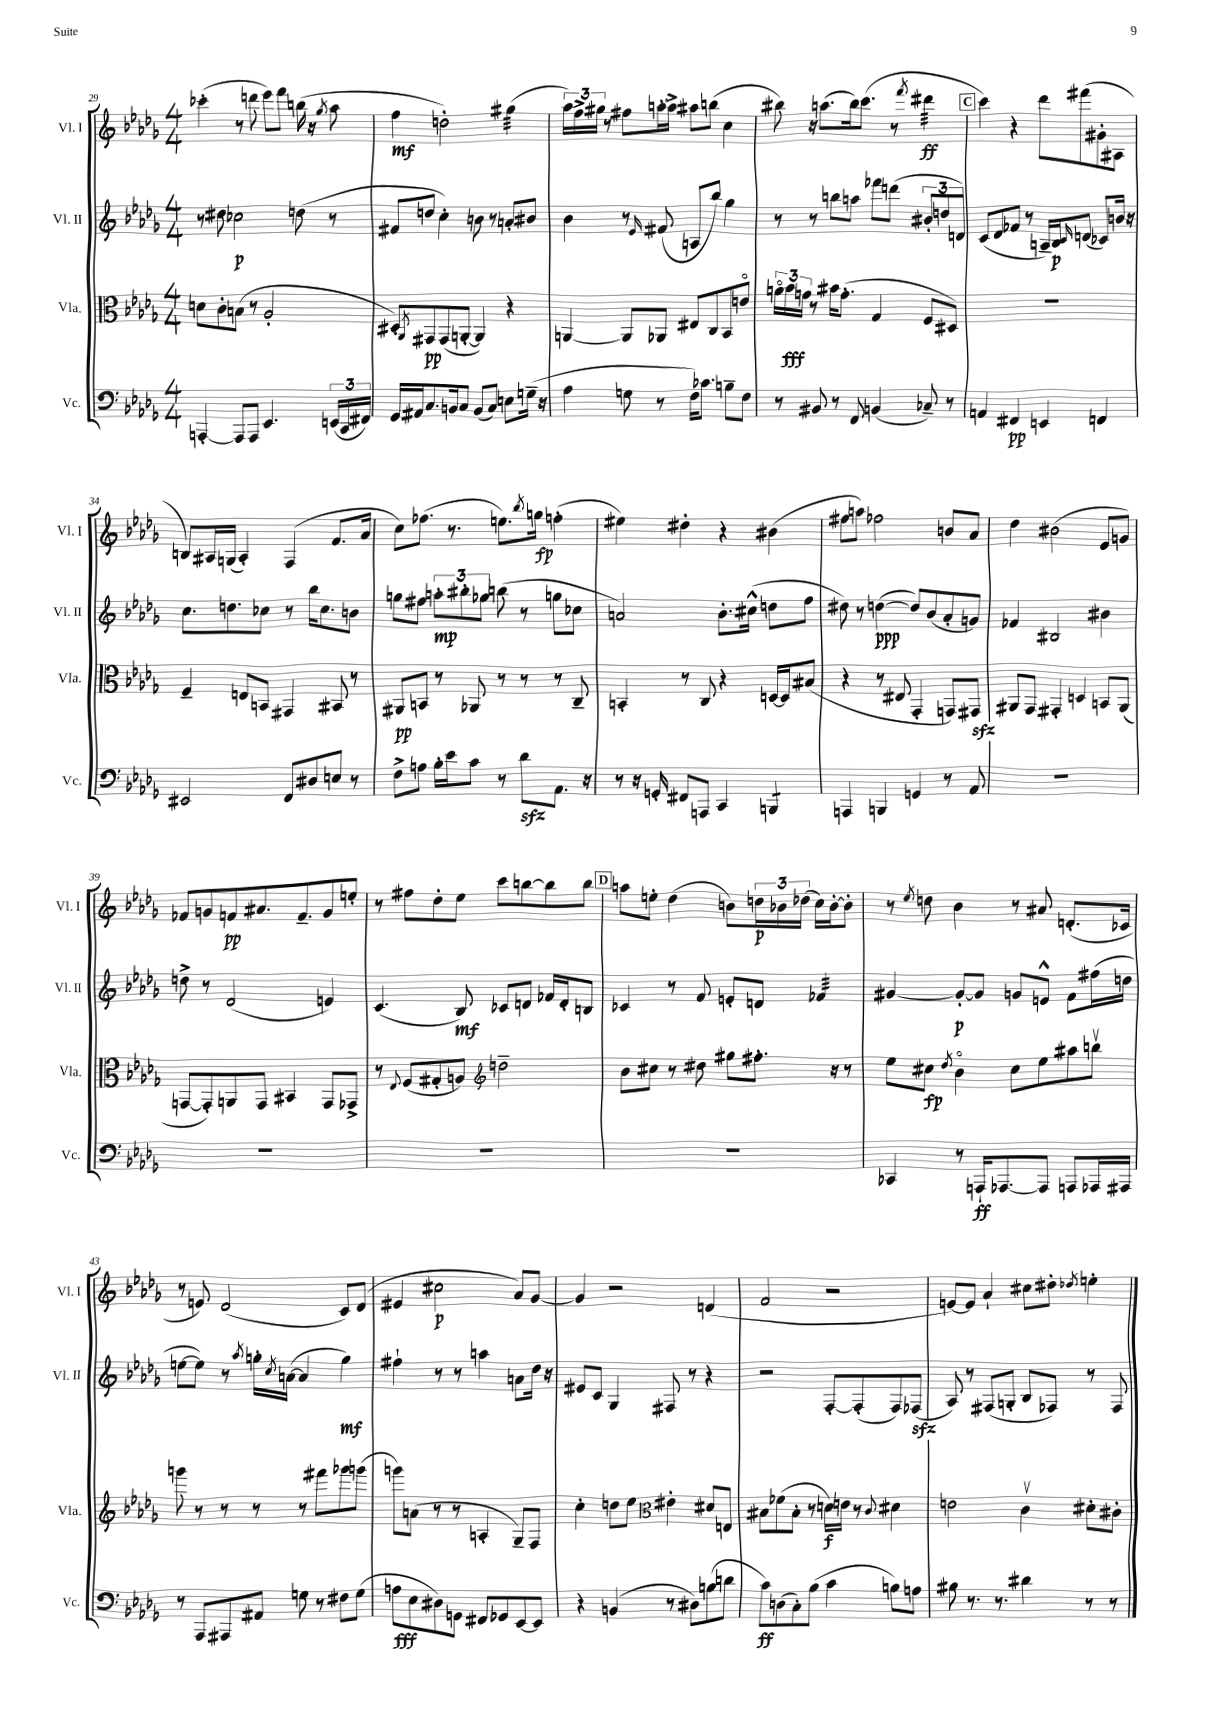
<<
\new StaffGroup <<
\new Staff = "s0" \with { instrumentName = "Vl. I" shortInstrumentName = "Vl. I" } {
    \clef treble \key des \major \numericTimeSignature \time 4/4
    ces'''4-.( r8 d'''8 ees'''8) f'''8 b''16( r16 \acciaccatura { ges''8 } aes''8 |
    f''4\mf d''2-.) gis''4:32( |
    \tuplet 3/2 { aes''16) f''16-> gis''16 } r8 fis''8 a''16~-. a''16-> ais''8 b''8( c''4 |
    bis''8) r16 a''8.( bis''16) c'''8.( r8 \acciaccatura { f'''8 } dis'''4:32\ff |
    \mark \markup { \box "C" } c'''4) r4 des'''8 fis'''8( gis'8-. ais8 |
    b8) ais16 g16( ais4-.) f4( f'8. aes'16 |
    c''8) fes''8.( r8. e''8.) \acciaccatura { bes''8 } g''16\fp f''4-.( |
    eis''4) dis''4-. r4 bis'4( |
    fis''8 a''8) fes''2 b'8 aes'8 |
    des''4 bis'2( ees'8 g'8) |
    fes'8 g'8 f'8\pp ais'8. f'8.-- g'8 e''8-. |
    r8 fis''8 des''8-. ees''8 c'''8 b''8~ b''8 b''8 |
    \mark \markup { \box "D" } a''8 e''8-. des''4( b'8) \tuplet 3/2 { d''16\p bes'16 des''16( } c''16) bes'16~-. bes'8-. |
    r8 \acciaccatura { ees''8 } d''8 bes'4 r8 ais'8 d'8.-.( ces'16 |
    r8 e'8) des'2( c'8) des'8( |
    eis'4 cis''2\p aes'8) ges'8~ |
    ges'4 r2 d'4( |
    f'2 r2 |
    e'8~) e'8 aes'4-! cis''8 dis''8-. \acciaccatura { des''8 } e''4-. \bar "|." |
}
\new Staff = "s1" \with { instrumentName = "Vl. II" shortInstrumentName = "Vl. II" } {
    \clef treble \key des \major \numericTimeSignature \time 4/4
    r8 dis''8 ces''2\p d''8( r8 |
    fis'8 d''8 c''4-.) b'8 r8 a'8-. bis'8 |
    bes'4 r8 \grace { ees'16 } fis'8( a8 bes''8) ges''4 |
    r8 r8 b''8 a''8 fes'''8 d'''8( \tuplet 3/2 { bis'8-. d''8 d'8) } |
    \mark \markup { \box "C" } c'8( des'8 fes'8 r8 a16--) bes16\p \grace { c'16 } d'8( ces'8) b'16 r16 |
    c''8. d''8. ces''8 r8 bes''16 ces''8. b'8 |
    g''8 fis''8 \tuplet 3/2 { a''8-.\mp bis''8-. ges''8 } b''8( r8 g''8 ces''8 |
    a'2) bes'8.-. cis''16-^( d''8 f''8 |
    dis''8) r8 d''4~\ppp( d''8) bes'8( aes'8-. g'8) |
    fes'4 bis2 bis'4 |
    d''8-> r8 des'2( e'4) |
    c'4.( bes8\mf) ces'8 d'8 fes'16 d'16-. b8 |
    \mark \markup { \box "D" } ces'4 r8 f'8 e'8-. d'8 fes'4:32 |
    gis'4~ gis'8~-.\p gis'8 g'8 e'8-^ f'8 fis''16( d''16 |
    e''8~ e''8) r8 \acciaccatura { aes''8 } g''16-. \acciaccatura { c''8 } a'16~( a'4 g''4\mf) |
    fis''4-! r8 r8 a''4 a'8 des''16 r16 |
    eis'8 c'8 ges4 fis8 r8 r4 |
    r2 f8~-. f8-.( f8) fes8\sfz( |
    aes8) r8 fis8( g8-. bes8 fes8) r8 fes8 \bar "|." |
}
\new Staff = "s2" \with { instrumentName = "Vla." shortInstrumentName = "Vla." } {
    \clef alto \key des \major \numericTimeSignature \time 4/4
    d'8 c'8-. b8( r8 aes2-. |
    dis8-.) \acciaccatura { aes,8 } gis,8\pp gis,8( a,8~-. a,4) r4 |
    a,4~ a,8 aes,8 eis8 c8 bes,8 e'8\flageolet |
    \tuplet 3/2 { a'16\flageolet bes'16\fff g'16 } r8 bis'16 g'8.-.( ges4 f8 dis8) |
    \mark \markup { \box "C" } R1 |
    f4-- e8 b,8 gis,4 bis,8 r8 |
    ais,8\pp b,8 r8 aes,8 r8 r8 r8 c8-- |
    b,4-. r8 c8 r4 d16~ d16 bis8( |
    r4 r8 eis8 ges,4-. g,8) gis,8\sfz |
    ais,8 ges,8 gis,4-. d4 b,8 ais,8( |
    g,8~ g,8-.) a,8 g,8 bis,4 g,8 ges,8-> |
    r8 \appoggiatura { ees8 } f8( gis8-. a8) \clef treble d''2-- |
    \mark \markup { \box "D" } bes'8 cis''8 r8 dis''8 gis''8 fis''8.-. r16 r8 |
    ees''8 cis''8\fp \acciaccatura { des''8 } bes'4\flageolet cis''8 ees''8 ais''8 b''8\upbow |
    g'''8 r8 r8 r8 r8 fis'''8 ges'''8 g'''8( |
    g'''8) a'8( r8 r8 a4-. ges8--) f8 |
    c''4-. d''8 ees''8 \clef alto eis'4-. dis'8 e8 |
    bis8 fes'8( bis8-. r8 d'16\f) e'16 r8 \appoggiatura { c'8 } dis'4 |
    e'2 c'4\upbow dis'8-. cis'8-. \bar "|." |
}
\new Staff = "s3" \with { instrumentName = "Vc." shortInstrumentName = "Vc." } {
    \clef bass \key des \major \numericTimeSignature \time 4/4
    a,,4~-. a,,8 a,,8 ees,4. \tuplet 3/2 { e,16( c,16 fis,16) } |
    ges,16 ais,16 c8. b,16 c8 b,8( c8) e8 g16--( r16 |
    aes4 g8 r8 f16) ces'8. b8-- f8 |
    r8 bis,8 r8 f,8 b,4( ces8--) r8 |
    \mark \markup { \box "C" } a,4 fis,4\pp e,4 f,4 |
    eis,2 f,8 dis8 e8 r8 |
    f8-> a8 bes16-. ees'16 c'8 r8 des'8\sfz aes,8. r16 |
    r8 r16 g,16-. fis,8 a,,8 c,4 b,,4:8 |
    a,,4 b,,4 g,4 r8 aes,8 |
    R1 |
    R1 |
    R1 |
    \mark \markup { \box "D" } R1 |
    ces,4 r8 a,,16-!\ff aes,,8.~ aes,,8 a,,8 aes,,16 ais,,16 |
    r8 aes,,8 ais,,8 ais,8 g8 r8 fis8 g8( |
    a8\fff ees8 dis8) g,8 fis,8 ges,8 ees,8~ ees,8 |
    r4 b,4( r8 dis8) b8( d'8 |
    c'8\ff) d8( c8-.) bes8( c'4 b8) a8 |
    bis8 r8. r8. dis'4 r8 r8 \bar "|." |
}
>>
>>
\layout { \context { \Score currentBarNumber = #29 } }
